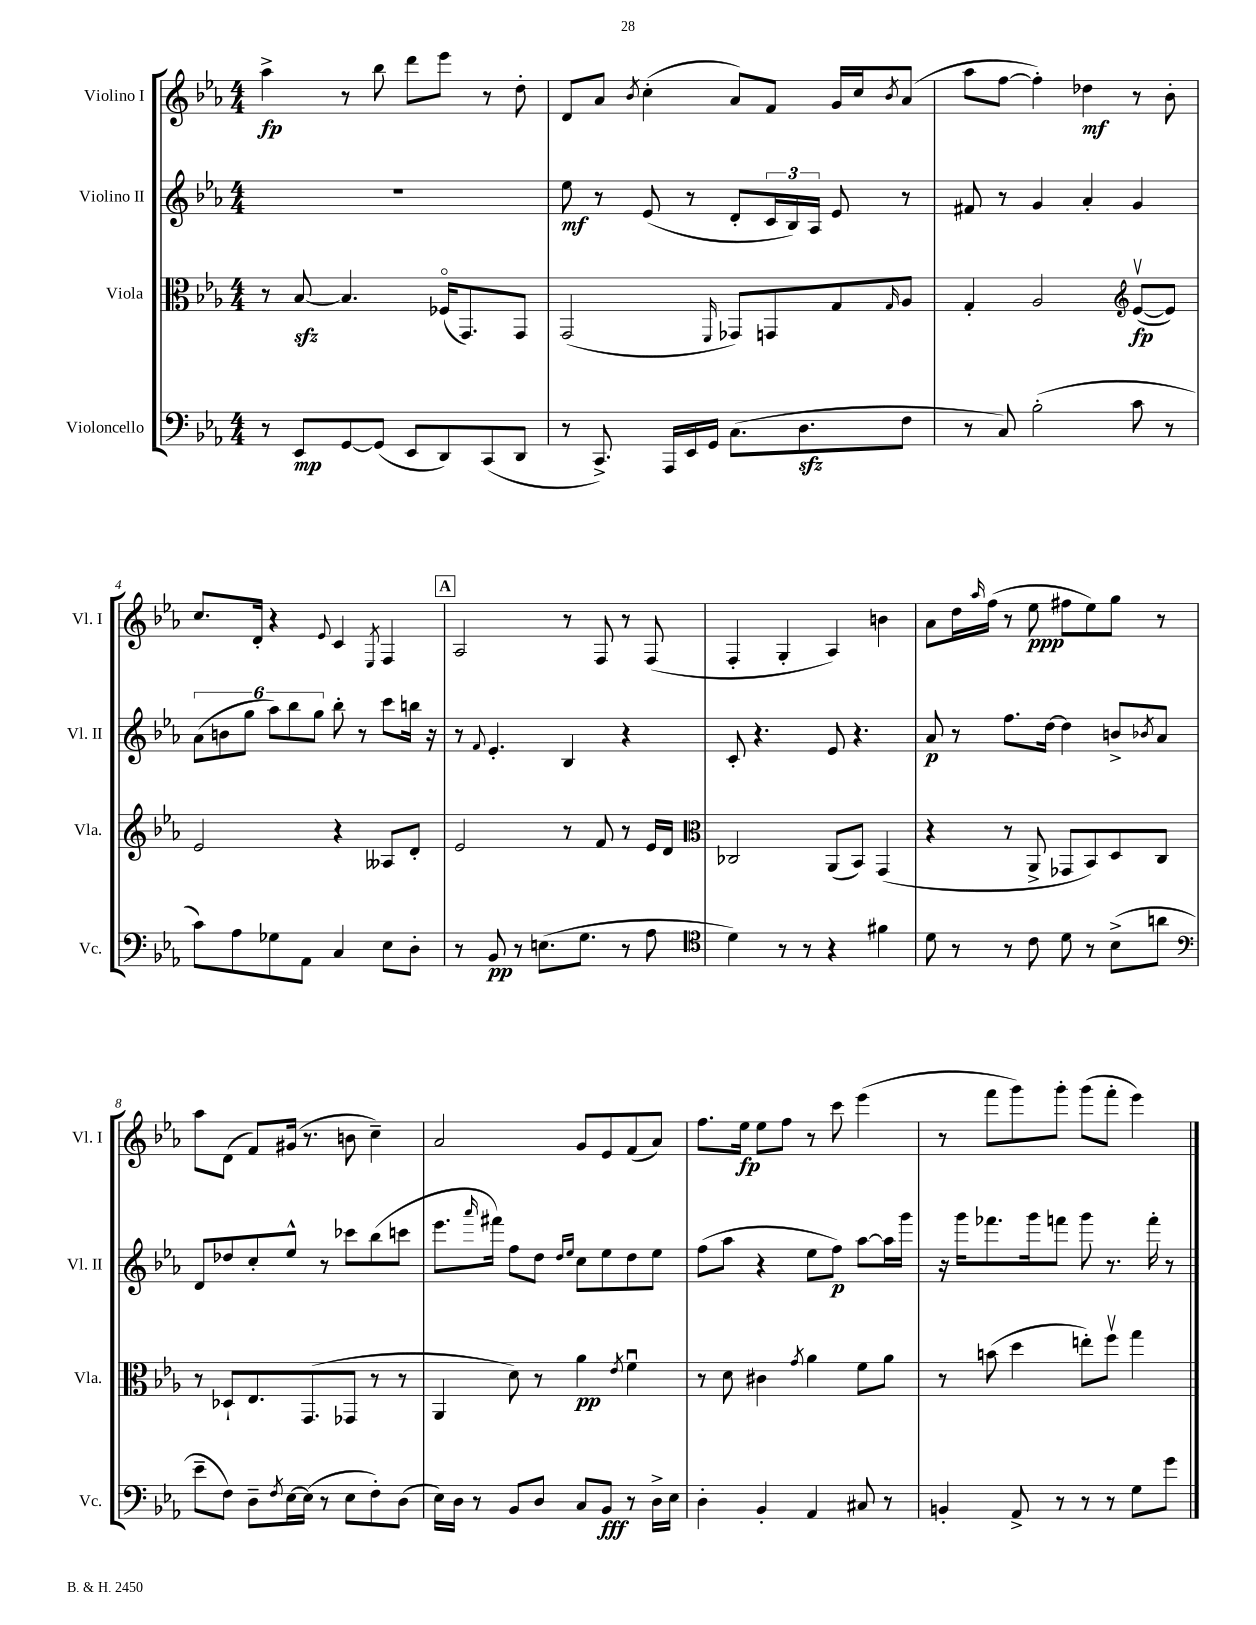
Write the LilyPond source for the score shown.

<<
\new StaffGroup <<
\new Staff = "s0" \with { instrumentName = "Violino I" shortInstrumentName = "Vl. I" } {
    \clef treble \key ees \major \numericTimeSignature \time 4/4
    aes''4->\fp r8 bes''8 d'''8 ees'''8 r8 d''8-. |
    d'8 aes'8 \acciaccatura { bes'8 } c''4-.( aes'8) f'8 g'16 c''16 \acciaccatura { bes'8 } aes'8( |
    aes''8 f''8~ f''4-.) des''4\mf r8 bes'8-. |
    c''8. d'16-. r4 \appoggiatura { ees'8 } c'4 \acciaccatura { ees8 } f4 |
    \mark \markup { \box "A" } aes2 r8 f8 r8 f8( |
    f4-. g4-. aes4) b'4 |
    aes'8 d''16 \grace { aes''16 } f''16( r8 ees''8\ppp fis''8 ees''8) g''8 r8 |
    aes''8 d'8( f'8) gis'16( r8. b'8 c''4--) |
    aes'2 g'8 ees'8 f'8( aes'8) |
    f''8. ees''16\fp ees''8 f''8 r8 c'''8 ees'''4( |
    r8 f'''8 g'''8) g'''8-. g'''8( f'''8-. ees'''4) \bar "|." |
}
\new Staff = "s1" \with { instrumentName = "Violino II" shortInstrumentName = "Vl. II" } {
    \clef treble \key ees \major \numericTimeSignature \time 4/4
    R1 |
    ees''8\mf r8 ees'8( r8 d'8-. \tuplet 3/2 { c'16 bes16) aes16 } ees'8 r8 |
    fis'8 r8 g'4 aes'4-. g'4 |
    \tuplet 6/4 { aes'8( b'8 g''8 aes''8) bes''8 g''8 } bes''8-. r8 c'''8 b''16 r16 |
    \mark \markup { \box "A" } r8 \appoggiatura { f'8 } ees'4.-. bes4 r4 |
    c'8-. r4. ees'8 r4. |
    aes'8\p r8 f''8. d''16~ d''4 b'8-> \acciaccatura { bes'8 } aes'8 |
    d'8 des''8 c''8-. ees''8-^ r8 ces'''8 bes''8( c'''8 |
    ees'''8. \grace { aes'''16 } fis'''16) f''8 d''8 \grace { d''16 ees''16 } c''8 ees''8 d''8 ees''8 |
    f''8( aes''8 r4 ees''8 f''8\p) aes''8~ aes''16 g'''16 |
    r16 g'''16 fes'''8. g'''16 f'''8 g'''8 r8. f'''16-. r8 \bar "|." |
}
\new Staff = "s2" \with { instrumentName = "Viola" shortInstrumentName = "Vla." } {
    \clef alto \key ees \major \numericTimeSignature \time 4/4
    r8 bes8~\sfz bes4. fes16\flageolet( g,8.) g,8 |
    g,2( \grace { f,16 } ges,8) g,8 g8 \grace { g16 } aes8 |
    g4-. aes2 \clef treble ees'8~\upbow\fp( ees'8) |
    ees'2 r4 aeses8 d'8-. |
    \mark \markup { \box "A" } ees'2 r8 f'8 r8 ees'16 d'16 |
    \clef alto ces2 aes,8( bes,8) g,4( |
    r4 r8 aes,8-> ges,8 bes,8) d8 c8 |
    r8 des8-! ees8. g,8.( ges,8 r8 r8 |
    aes,4 d'8) r8 aes'4\pp \acciaccatura { ees'8 } f'4\downbow |
    r8 d'8 cis'4 \acciaccatura { g'8 } aes'4 f'8 aes'8 |
    r8 b'8( d''4 e''8-.) f''8\upbow g''4 \bar "|." |
}
\new Staff = "s3" \with { instrumentName = "Violoncello" shortInstrumentName = "Vc." } {
    \clef bass \key ees \major \numericTimeSignature \time 4/4
    r8 ees,8\mp g,8~ g,8( ees,8 d,8) c,8( d,8 |
    r8 c,8.->) aes,,16 ees,16 g,16 c8.( d8.\sfz f8 |
    r8 c8) bes2-.( c'8 r8 |
    c'8) aes8 ges8 aes,8 c4 ees8 d8-. |
    \mark \markup { \box "A" } r8 bes,8\pp r8 e8.( g8. r8 aes8 |
    \clef tenor d'4) r8 r8 r4 fis'4 |
    d'8 r8 r8 c'8 d'8 r8 bes8->( a'8 |
    \clef bass ees'8-- f8) d8-- \acciaccatura { f8 } ees16~ ees16( r8 ees8 f8-.) d8( |
    ees16) d16 r8 bes,8 d8 c8 bes,8\fff r8 d16-> ees16 |
    d4-. bes,4-. aes,4 cis8 r8 |
    b,4-. aes,8-> r8 r8 r8 g8 g'8 \bar "|." |
}
>>
>>
